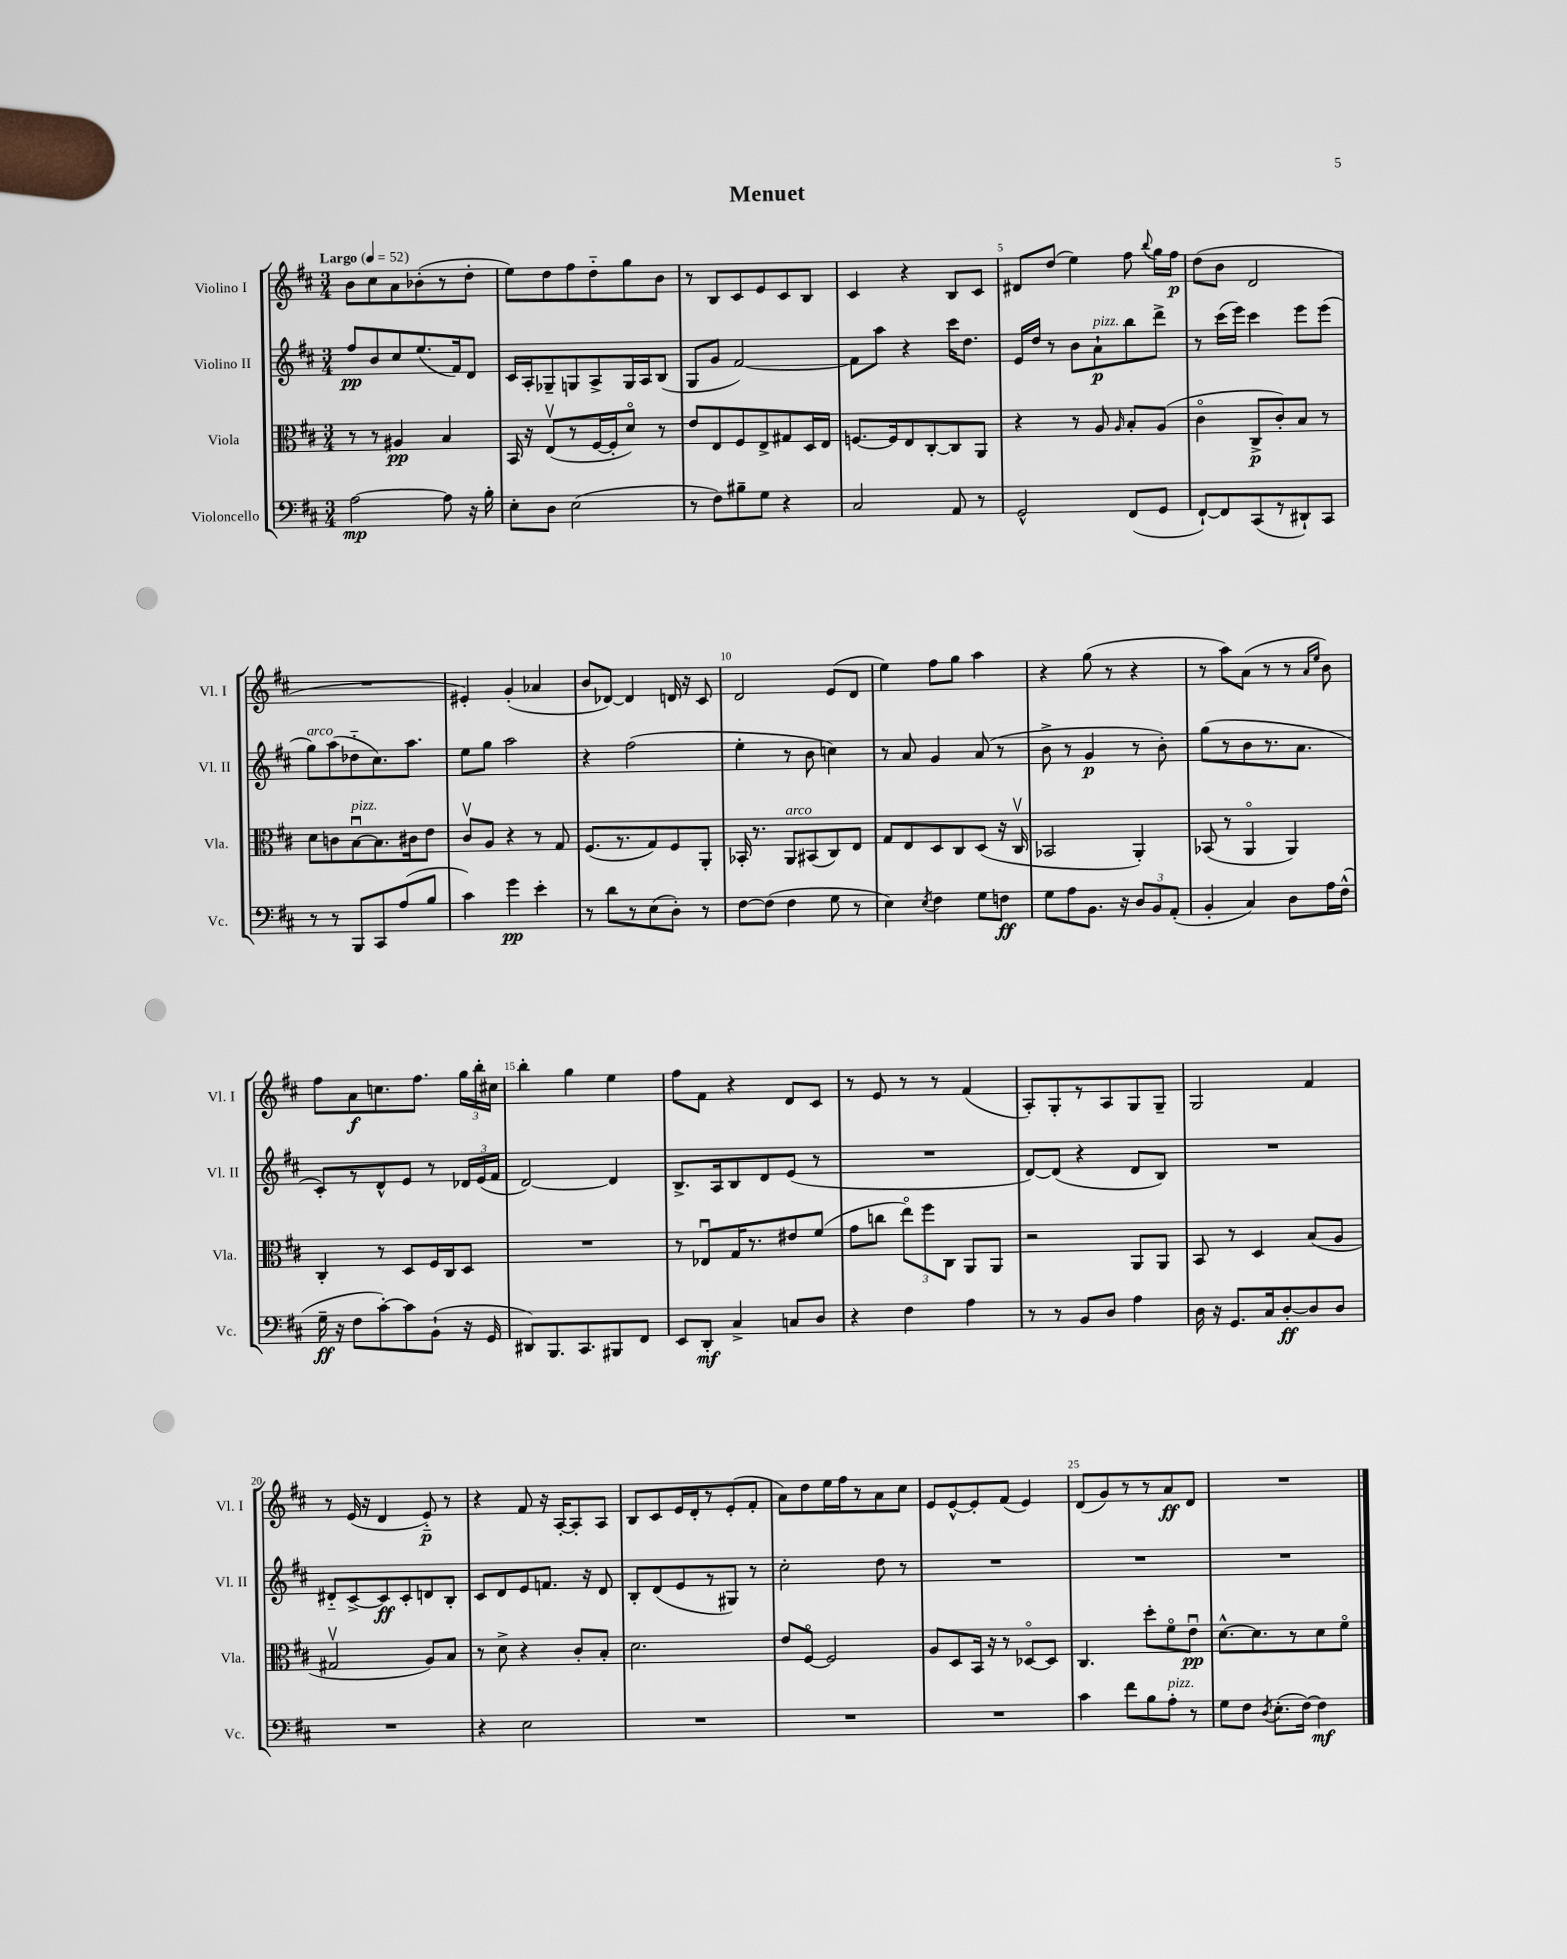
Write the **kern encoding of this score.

**kern	**kern	**kern	**kern
*staff4	*staff3	*staff2	*staff1
*clefF4	*clefC3	*clefG2	*clefG2
*k[f#c#]	*k[f#c#]	*k[f#c#]	*k[f#c#]
*M3/4	*M3/4	*M3/4	*M3/4
*MM52	*MM52	*MM52	*MM52
[2A\	8r	8ff#/L	8b\L
.	8r	8b/	8cc#\
.	4A#/	8cc#/	8a\
.	.	(8.ee/	(8b-'\
8A\]	4B/	.	8r
.	.	16f#/k)	.
16r	.	8d/J	8dd'\J
16B'\	.	.	.
=	=	=	=
8E'\L	16BB/	16c#/LL	8ee\L)
.	16r	16A'/J	.
8D\J	(8Ev/L	8G-~/	8dd\
(2E\	8r	8G/	8ff#\
.	[16F#/L	8A^/	8dd'~\
.	16F#'/]J	.	.
.	8do/J)	16G/L	8gg\
.	.	16A/J	.
.	8r	(8B/J	8b\J
=	=	=	=
8r	8e/L	8G/L	8r
8F#\L)	8E/	8g/J	8B/L
8B#~\	8F#/	[2f#/)	8c#/
8G\J	8E^/	.	8e/
4r	8G#/	.	8c#/
.	16D/L	.	8B/J
.	16E/JJ	.	.
=	=	=	=
2C#/	[8.F/L	8f#\]L	4c#/
.	.	8aa\J	.
.	16F/]k	.	.
.	8E/	4r	4r
.	[8C#'/	.	.
8AA/	8C#/]	16ccc#\LK	8B/L
.	.	8.dd\J	.
8r	8AA/J	.	8c#/J
=	=	=	=
2GG^^/	4r	16e/LL	8d#/L
.	.	16dd/JJ	.
.	.	8r	(8dd/J
.	8r	8b\L	4ee\)
.	8A/	8a`\	.
.	16qqA/	.	.
(8FF#/L	8B'/L	8bb\	8ff#\
.	.	.	8qqbb/
8GG/J	(8A/J	8ddd^\J	16gg\LL
.	.	.	16ff#\JJ
=	=	=	=
[8FF#`/L)	4c#o\	8r	(8dd\L
8FF#/]	.	(16ccc#\LL	8b\J
.	.	16eee\JJ)	.
(8CC#/	8C#^/L	4ccc#\	2d/
8r	8c#'/)	.	.
8DD#`/)	8B/J	8eee\L	.
8CC#/J	8r	(8eee\J	.
=	=	=	=
8r	8d\L	8gg\L)	2.r
8r	8c\	(8aa\	.
8BBB/L	[8Bu\	8dd-'~\	.
8CC#/	8.B\]	8.cc#\)	.
(8A/	.	.	.
.	16c#\k	8.aa\J	.
8B/J	8e\J	.	.
=	=	=	=
4c#\)	8c#v/L	8ee\L	4e#'/)
.	8A/J	8gg\J	.
4g\	4r	2aa\	(4g'/
4e'\	8r	.	4a-/
.	8G/	.	.
=	=	=	=
8r	(8.F#/L	4r	8b/L
8d\L	.	.	[8d-/J)
.	8.r	.	.
8r	.	(2ff#\	4d-/]
(8E\	8G/)	.	.
8D'\J)	8F#/	.	16d/
.	.	.	16r
8r	8AA'/J	.	8c#/
=	=	=	=
[8F#\L	16BB-'/	4ee'\	2d/
.	8.r	.	.
(8F#\]J	.	.	.
4F#\	8AA/L	8r	.
.	(8BB#/	8b\	.
8G\	8C#/)	4cc\)	(8e/L
8r	8E/J	.	8d/J
=	=	=	=
4E\)	8G/L	8r	4ee\)
.	8E/	8a/	.
8qE/	.	.	.
4F#\	8D/	4g/	8ff#\L
.	8C#/	.	8gg\J
8G\L	(8D/J	(8a/	4aa\
8F\J	16r	8r	.
.	16C#v/	.	.
=	=	=	=
8G\L	2BB-/	8b^\	4r
8A\	.	8r	.
8.BB\J	.	4g/	(8gg\
.	.	.	8r
16r	.	.	.
12D/L	4AA'/)	8r	4r
12BB/	.	.	.
.	.	8b'\)	.
(12AA'/J	.	.	.
=	=	=	=
4BB'/	(8BB-/	(8gg\L	8r
.	8r	8r	8aa\L)
4C#/)	4AAo/	8b\	(8a\J
.	.	8.r	8r
8D\L	4AA/)	.	8r
.	.	8.a\J	.
.	.	.	16qqa/LL
.	.	.	16qqee/JJ
16A\L	.	.	8b\)
(16F#^^\JJ	.	.	.
=	=	=	=
16G~\	4C#'/	8c#'/L)	8ff#\L
16r	.	.	.
8F#\L	.	8r	8a\
[8c#'\)	8r	8d^^/	8.cc\
8c#\]	8D/L	8e/J	.
.	.	.	8.ff#\J
(8BB`\J	16F#/L	8r	.
.	16C#/J	.	.
16r	8D/J	24d-/LL	24gg\LL
.	.	(24e/	24bb'\
16GG/	.	.	.
.	.	24f#/JJ	24cc#\JJ
=	=	=	=
8DD#/L)	2.r	[2d/)	4bb'\
8.BBB/	.	.	.
.	.	.	4gg\
8.CC#/	.	.	.
8BBB#/	.	4d/]	4ee\
8FF#/J	.	.	.
=	=	=	=
8EE/L	8r	8.B^/L	8ff#\L
8DD'/J	8E-u/L	.	8f#\J
.	.	16A/k	.
4C#^/	16G/K	8B/	4r
.	8.r	.	.
.	.	8d/	.
8C/L	8e#/	(8e/J	8d/L
8D/J	(8f#/J	8r	8c#/J
=	=	=	=
4r	8g\L	2.r	8r
.	8cc\J	.	8e/
4F#\	12eeo\L)	.	8r
.	12ff#\	.	.
.	.	.	8r
.	12C#\J	.	.
4A\	8AA/L	.	(4f#/
.	8AA/J	.	.
=	=	=	=
8r	2r	[8d/L)	8A'/L)
8r	.	(8d/]J	8G'/
8BB/L	.	4r	8r
8D/J	.	.	8A/
4A\	8AA/L	8d/L	8G/
.	8AA/J	8B/J)	8G~/J
=	=	=	=
16D\	8BB/	2.r	2G/
16r	.	.	.
8.GG/L	8r	.	.
.	4D/	.	.
16C#/k	.	.	.
[8D'/	.	.	.
8D/]	(8B/L	.	4f#/
8D/J	8A/J	.	.
=	=	=	=
2.r	2G#v/	8d#'~/L	8r
.	.	[8c#^/	(16e/
.	.	.	16r
.	.	8c#/]	4d/
.	.	8c#'/	.
.	8A/L)	8d/	8e'~/)
.	8B/J	8B'/J	8r
=	=	=	=
4r	8r	8c#/L	4r
.	8d^\	8d/	.
2E\	4r	8e/	8f#/
.	.	8.f/J	16r
.	.	.	[16A'/LK
.	8c#'/L	.	8A'/]
.	.	16r	.
.	8B'/J	8d/	8A/J
=	=	=	=
2.r	2.d\	8B'/L	8B/L
.	.	(8d/	8c#/
.	.	8e/	16e/L
.	.	.	16d'/J
.	.	8r	8r
.	.	8G#/J)	(8e'/
.	.	8r	8f#'/J
=	=	=	=
2.r	8e/L	2cc#'\	8a\L)
.	[8F#o/J	.	8dd\
.	2F#/]	.	16ee\L
.	.	.	16ff#\J
.	.	.	8r
.	.	8dd\	8a\
.	.	8r	8cc#\J
=	=	=	=
2.r	8A/L	2.r	8e/L
.	8D/	.	[8e^^/
.	16BB/Jk	.	8e'/]
.	16r	.	.
.	8r	.	(8f#/J
.	[8D-o/L	.	4e/)
.	8D-/]J	.	.
=	=	=	=
4c#\	4.C#/	2.r	(8d/L
.	.	.	8g/)
8f#\L	.	.	8r
8B\	8dd'\L	.	8r
8A'\J	8f#o\	.	8a/
8r	8eu\J	.	8d/J
=	=	=	=
8G\L	[8.d^^\L	2.r	2.r
8F#\J	.	.	.
.	8.d\]	.	.
8qD/	.	.	.
(8.E'\L	.	.	.
.	8r	.	.
[16F#\Jk)	.	.	.
4F#\]	8d\	.	.
.	8f#o\J	.	.
==	==	==	==
*-	*-	*-	*-
